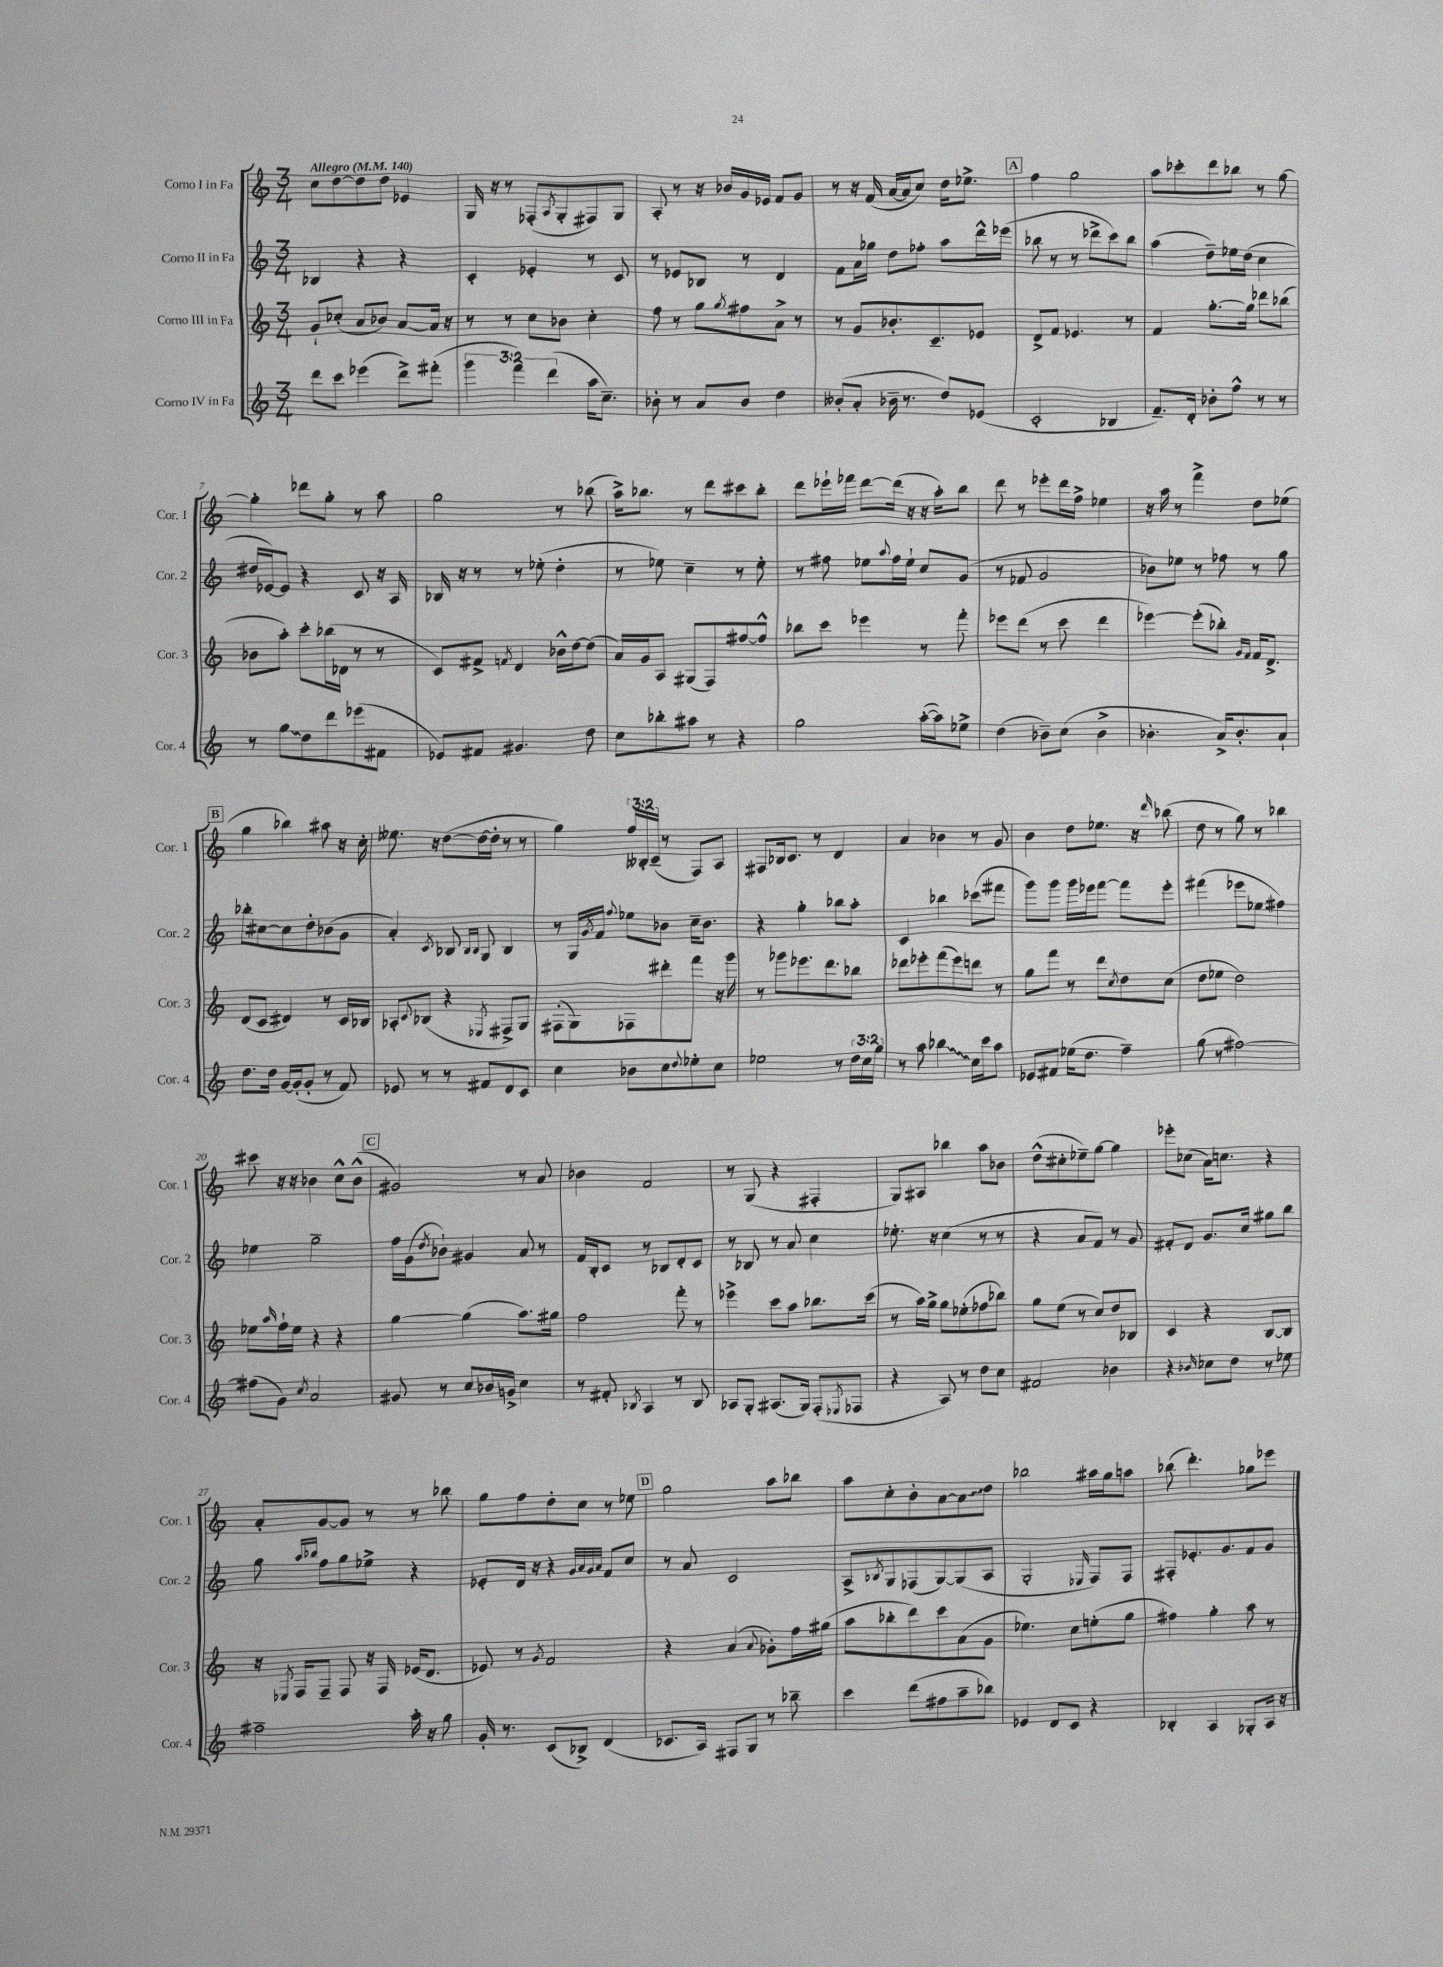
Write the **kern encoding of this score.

**kern	**kern	**kern	**kern
*staff4	*staff3	*staff2	*staff1
*clefG2	*clefG2	*clefG2	*clefG2
*k[]	*k[]	*k[]	*k[]
*M3/4	*M3/4	*M3/4	*M3/4
*MM140	*MM140	*MM140	*MM140
8ddd\L	8g`/L	4B-/	8cc\L
8ccc\J	(8cc-'/J	.	[8dd\
(4eee-\	8a/L	4r	8dd\]
.	8b-/J)	.	8dd\J
8ddd^\L)	[8a/L	4r	4e-/
(8fff#'\J	16a/]Jk	.	.
.	16r	.	.
=	=	=	=
6ggg\	8r	4c'/	16G/
.	.	.	16r
.	8r	.	8r
6fff\)	.	.	.
.	8cc\L	4e-'/	(8F-'/L
(6ddd\	.	.	.
.	.	.	8qA/
.	8b-\J	.	8G'/
16aa\LK	4cc'\	8r	8F#/)
8.cc~\J)	.	.	.
.	.	8c/	8G/J
=	=	=	=
8b-'\	8ff\	8r	8A'/
8r	8r	8e-/L	8r
8a/L	8gg\L	8B-/J	16r
.	.	.	16b-/LL
.	8qgg/	.	.
8b-/J	8ff#\	8r	16g/
.	.	.	16e-/JJ
4dd\	8a^\J	4d/	8f/L
.	8r	.	8g/J
=	=	=	=
(8b--'/L	8r	8f\L	8r
8a'/J	8g/L	16a\L	16r
.	.	16gg-\JJ	(16f/
16b-~\	8.b-'/	8dd\L	[16a/LL
8.r	.	.	16a/]J
.	.	8ff-'\J	8cc/J)
.	8.c~/	.	.
8dd/L)	.	8aa\L	16dd\LK
.	.	.	8.ee-^\J
(8e-/J	8e-/J	16ddd^^\L	.
.	.	(16eee-\JJ	.
=	=	=	=
2c'/	8d^/L	8bb-\	4ff\
.	8f/J	8r	.
.	4.e-/	8r	2gg\
.	.	8ddd-^\L	.
4B-/	.	8ccc\)	.
.	8r	8bb-\J	.
=	=	=	=
8.f~/L)	4f/	(4aa\	8aa\L
.	.	.	8ccc-'\
16d'/Jk	.	.	.
8b-'\L	[8.gg'\L	8dd~\L)	8ddd\
8ff^^\J	.	16ee-\L	8bb-\J
.	16gg\]Jk	(16dd\JJ	.
8r	8ddd-\L	4cc\	8r
8r	(8bb-\J	.	[8gg\
=	=	=	=
8r	8b-\L	16dd#/LL	4gg'\]
.	.	[16e-/J)	.
8gg\L	8aa'\J)	8e-/]J	.
8dd\	8ccc'\L	4r	8ddd-\L
8ddd\	(16bb-\L	.	8gg'\J
.	16d-\JJ	.	.
(8eee-\	8r	8c/	8r
8f#\J	8r	16r	8aa\
.	.	16A/	.
=	=	=	=
8e-/L)	8c/L)	16B-/	2gg\
.	.	16r	.
8f#/J	8f#^/J	8r	.
.	8qf/	.	.
4.g#/	4d/	8r	.
.	.	(8ee-'\	.
.	16b-^^\LL	4dd'\	8r
.	[16dd\J	.	.
8dd\	(8dd\]J	.	(8bb-\
=	=	=	=
8cc\L	16a/LL)	8r	16aa^\LK)
.	16g/J	.	8.bb-\J
8bb-'\	8A/J	8ee-\)	.
8aa#\J	(8G#/L	4cc~\	8r
8r	8F/)	.	8ddd\L
4r	[8ff#/	8r	8ccc#\
.	8ff#^^/]J	8ee-'\	8bb-'\J
=	=	=	=
2gg\	8bb-\L	8r	8ddd\L
.	8ccc\J	8ff#\	16eee-`\L
.	.	.	16fff-\JJ
.	4eee-\	8ee-\L	[8ddd\L
.	.	8qqaa/	.
.	.	16ff#\L	(16ddd\]Jk
.	.	16ee-`\JJ	16r
([16aa'\LL	8r	8cc/L	16r
16aa\]J)	.	.	16aa'\LK)
8ee-^\J	8fff'\	(8g/J	8bb\J
=	=	=	=
(4dd\	8eee-\L	8r	8ddd\
.	(8ddd\J	8f-/	8r
8b-~\L)	8r	2g/	8eee-'\L
(8cc\J	8ccc\	.	16ddd\L
.	.	.	16ff^\JJ
4b-^\	4ddd\	.	4ee-\
=	=	=	=
4.b-'\	[4eee-\)	8b-\L)	16r
.	.	.	16aa\
.	.	8ee-\J	8r
.	(8eee-'\]L	8r	4fff^\
16a^/LK)	8bb-'\J)	8ff-\	.
8.b-'/	.	.	.
.	16qqg/LL	.	.
.	16qqf/JJ	.	.
.	16f/LK	8r	8dd\L
.	8.d^/J	.	.
8a`/J	.	8gg\	(8ee-\J
=	=	=	=
8.dd\L	(8d/L	8bb-'\L	4gg\
.	8c/J	[8cc#\	.
16dd\Jk	.	.	.
[16g/LL	4d#/)	8cc#\]	4bb-\)
(16g'/]J	.	.	.
8g'/J	.	8dd'\	.
8r	8r	(8b-\	8aa#\
8f/)	16c/LL	8g\J	16r
.	16B-/JJ	.	16cc'\
=	=	=	=
8e-/	8A-'/L	4a'/)	8.ee--\
.	8qqc/	.	.
8r	(8B-/J	.	.
.	.	.	16r
.	.	8qc/	.
8r	4r	8B-/	([8dd\L
.	.	16qqB-/LL	.
.	.	16qqB-/JJ	.
8f#/L	.	8G/	16dd\_L
.	.	.	16dd'\]JJ
.	8qE-/	.	.
8d/	8F#^/L)	4B-/	8r
8c/J	8G/J	.	8r
=	=	=	=
4cc\	(8F#'\L	8r	4gg\)
.	8G\)	16G/LL	.
.	.	8qg/	.
.	.	16f/JJ	.
.	.	8qqff/	.
8b-\L	8F-\	8ee-\L	24ff/LL
.	.	.	24B--'/
.	.	.	(24c~/JJ
8cc\	8ddd#'\	8b-\J	8r
8qqdd/	.	.	.
8ee-'\	8fff\J	16cc~\LK	8F/L)
.	.	8.b-\J	.
8cc\J	16r	.	8A/J
.	16ggg\	.	.
=	=	=	=
2ee-\	8r	4r	8F#/L
.	8ggg-\L	.	16B-/k
.	.	.	8.c/J
.	8.eee-\	4gg'\	.
.	.	.	8r
.	8.ddd\	.	.
8r	.	8bb-\L	4d/
24dd\LL	8bb-\J	8aa'\J	.
24cc\	.	.	.
24gg\JJ	.	.	.
=	=	=	=
8r	8ddd-\L	4c/	4a/
8aa\	8eee-'\	.	.
4bb-\	(8fff\	4bb-\	4b-\
.	8eee-\)	.	.
16cc\LL	8ddd\J	(8ccc-\L	8r
16ccc\J	.	.	.
8aa\J	8r	8fff#\J	8g/
=	=	=	=
8e-/L	8gg\L	8ggg\L)	4b\
8f#/J	8fff\J	8ggg\J	.
(16ee-\LK	8r	16ggg\LL	8dd\L
8.dd\J	.	16eee-\J	.
.	8ddd\L	[8fff\J	8.ee-\J
.	8qcc/	.	.
4ff~\)	8dd\	8fff\]L	.
.	.	.	16r
.	.	.	16qqddd/
.	(8cc\J	8eee-'\J	(8bb-\
=	=	=	=
(8gg\	8dd\L	(4fff#\	8dd\
8r	8ee-\J	.	8r
[2ff#\)	2dd\)	8eee-\L	8gg\)
.	.	8ee-\J	8r
.	.	4ff#\)	4bb-\
=	=	=	=
(8ff#\]L	8ee-\L	4ee-\	8ccc#\
.	16qqaa/	.	.
8g\J)	16ff`\L	.	16r
.	16ee-\JJ	.	16r
8qcc/	.	.	.
2a/	4r	2gg~\	4b-\
.	4r	.	8cc^^\L
.	.	.	(8b-^^\J
=	=	=	=
8g#/	[4gg\	16ff\LL	2g#/)
.	.	(16g\J	.
.	.	8qdd/	.
8r	.	8b-`\J)	.
8cc/L	(4gg\]	4g#/	.
16b-/L	.	.	.
16g^/JJ	.	.	.
4cc\	8.aa\L)	8a/	8r
.	.	8r	8a/
.	16gg#\Jk	.	.
=	=	=	=
8r	2ff\	16f/LL	4b-\
.	.	16B'/J	.
8f#'/	.	8c/J	.
8qB-/	.	.	.
4A/	.	8r	2f/
.	.	8B-/L	.
8r	8fff'\	8d'/	.
8B-/	8r	8c/J	.
=	=	=	=
8A-/L	4eee-^\	8r	8r
8G'/J	.	8B-/	(8G/
(8.A#/L	8ccc\L	8r	4r
.	8aa\J	8a/	.
16G/Jk)	.	.	.
(8F'/L	8.bb-\L	4cc\	4F#'/
8qE-/	.	.	.
8F-/J	.	.	.
.	(16ccc\Jk	.	.
=	=	=	=
4r	8r	8.ee-'\	8G/L)
.	16aa\LL)	.	8A#/J
.	16gg^\JJ	16r	.
8A/)	8gg\L	(4cc\	4bb-\
8r	(8ee-'\	.	.
8dd\L	8ff-\	8r	8aa\L
8cc\J	8bb-\J)	8r	8b-\J
=	=	=	=
2f#/	8gg\L	4r	(8dd^^\L
.	(8ee\J	.	8cc#'\
.	8r	8a/L	8ee-~\)
.	8cc/L)	8f/J)	[8gg\J
4b-\	8dd/	8r	4gg\]
.	8B-/J	8g/	.
=	=	=	=
4r	4c/	8f#'/L	8eee-'\L
.	.	8d/J	(8cc-\J
16qqb-/	.	.	.
8cc-\L	4r	8.g/L	16a\LK)
.	.	.	8.cc\J
8dd\J	.	.	.
.	.	16cc/Jk	.
8r	[8B/L	8gg#\L	4r
8ee-\	8B/]J	8bb\J	.
=	=	=	=
2ff#~\	16r	8gg\	8a'/L
.	8qE-/	.	.
.	16F/LK	.	.
.	.	16qqaa/LL	.
.	.	16qqbb-/JJ	.
.	8F~/J	8ff\L	[8g/
.	8F/	8gg\	8g/]J
.	16r	8ee-^\J	8r
.	16F/	.	.
16aa'\	(16e-/LK	4r	8r
16r	8.d/J	.	.
8gg\	.	.	8bb-\
=	=	=	=
16g'/	8e-/)	8e-'/L	8gg\L
8.r	.	.	.
.	8r	16d/Jk	8ff\
.	.	16r	.
.	8qg/	.	.
(8c/L	2f/	4r	8dd'\
8B-^/J)	.	.	8cc\J
.	.	32qqg/LLL	.
.	.	32qqa/	.
.	.	32qqg/	.
.	.	32qqa/JJJ	.
(4d/	.	8f/L	8r
.	.	8cc/J	8ee-\
=	=	=	=
8.c-/L	4r	8r	2gg\
.	.	8a/	.
16A/Jk)	.	.	.
8F#/L	(4a/	2c/	.
8G/J	.	.	.
.	8qqa/	.	.
8r	8g-'\L)	.	8aa\L
8bb-~\	16ff\L	.	8bb-\J
.	(16gg#\JJ	.	.
=	=	=	=
4ccc\	8aa\L	8A^/L	8aa\L
.	.	8qB-/	.
.	8bb-'\	8G/	8cc'\
(8ddd\L	8ddd\)	(8F-/	8b'\
8ff#\	8ccc\	[8G/)	[8a\
8aa~\	(8a\	(8G/]	8a\]
8bb-\J)	8g\J	8A/J	8dd\J
=	=	=	=
4e-/	4.ee-\)	2G'/	2bb-\
8d/L	.	.	.
8c/J	8cc\L	.	.
.	.	16qqE-/	.
4r	(8ee'\	8F/L)	16aa#\LL
.	.	.	16gg\J
.	8gg\J	8F/J	8aa\J
=	=	=	=
4B-'/	4ff#\)	8F#'/L	(8bb-\
.	.	8.e-'/	4.ddd'\)
4A/	4gg'\	.	.
.	.	8.g/	.
8G-'/L	8aa\	8f/	8gg-\L
16A/Jk	8r	8g/J	8eee-\J
16r	.	.	.
==	==	==	==
*-	*-	*-	*-
